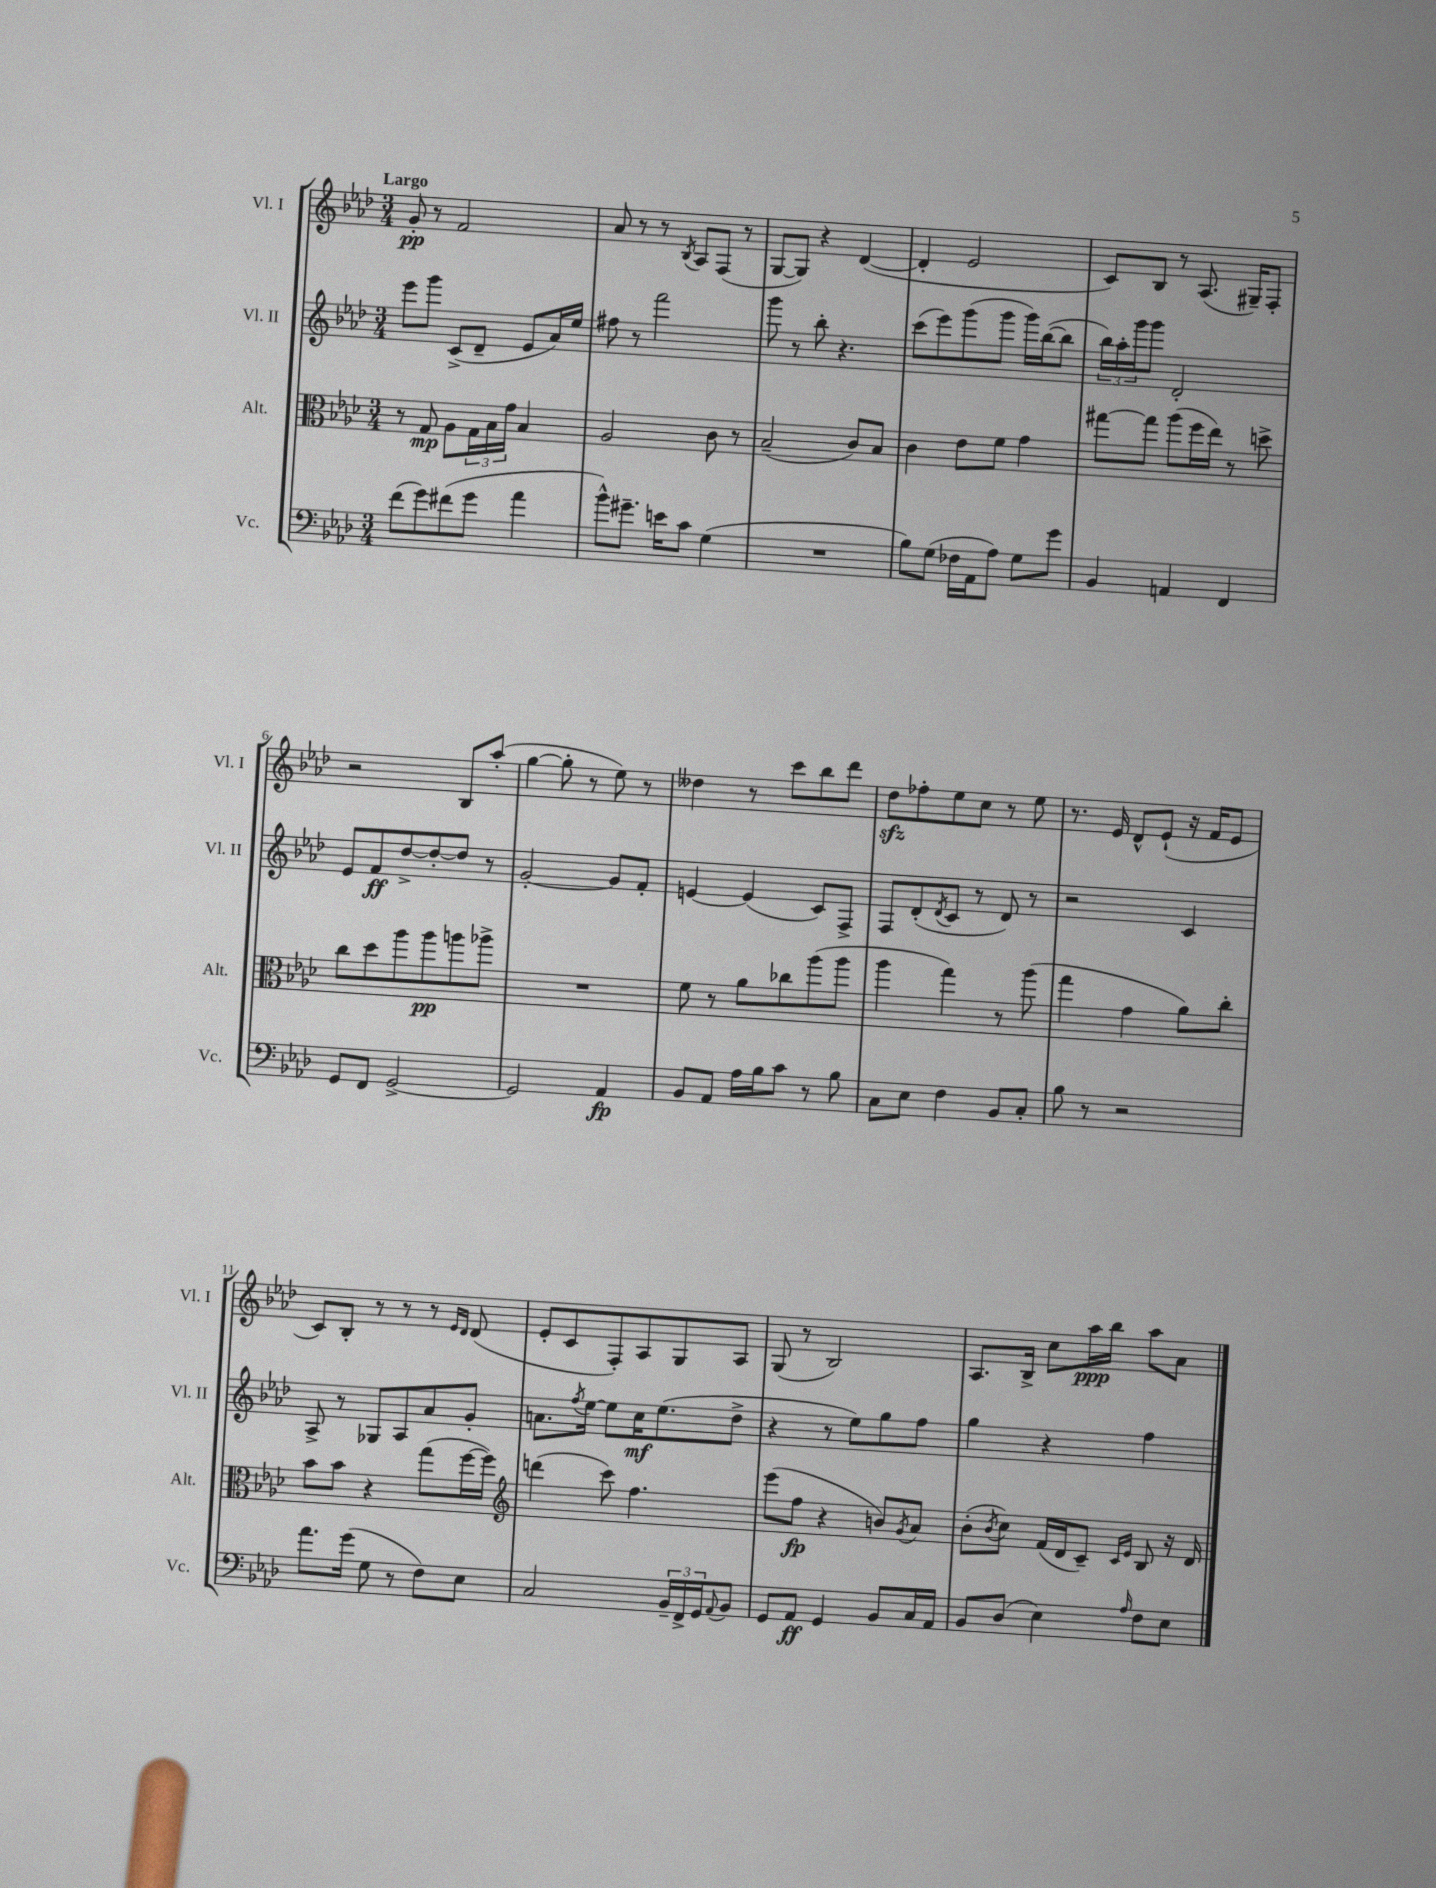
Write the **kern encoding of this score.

**kern	**kern	**kern	**kern
*staff4	*staff3	*staff2	*staff1
*clefF4	*clefC3	*clefG2	*clefG2
*k[b-e-a-d-]	*k[b-e-a-d-]	*k[b-e-a-d-]	*k[b-e-a-d-]
*M3/4	*M3/4	*M3/4	*M3/4
(8f	8r	8eee-	8g'
8g)	8G	8ggg	8r
(8f#	8A-	(8c^	2f
8g	24G	8d-~	.
.	24B-	.	.
.	24g	.	.
4a-	4B-	8e-	.
.	.	16a-)	.
.	.	16ee-	.
=	=	=	=
8b-^^)	2A-	8ff#	8a-
8.g#~	.	8r	8r
.	.	2fff	8r
16e	.	.	.
.	.	.	8qB-
8c	.	.	8A-
(4G	8c	.	(8F
.	8r	.	8r
=	=	=	=
2.r	(2B-~	8ggg	[8G
.	.	8r	8G])
.	.	8bb-'	4r
.	.	4.r	.
.	8c)	.	([4d-
.	8B-	.	.
=	=	=	=
8B-)	4c	(8ccc	4d-']
(8G	.	8eee-)	.
16F-	8e-	(8ggg	2e-
16AA-	.	.	.
8A-)	8f	8ggg	.
8G	4g	16ggg)	.
.	.	([16bb-	.
8g	.	8bb-]	.
=	=	=	=
4BB-	[8gg#	24bb-)	8c)
.	.	24aa-'	.
.	.	24ggg	.
.	8gg#]	8ggg	8B-
4AA	(8aa-	2d-'	8r
.	16ff	.	(8.A-
.	16ee-)	.	.
4FF	8r	.	.
.	.	.	16G#~)
.	8dd^	.	8F'
=	=	=	=
8GG	8cc	8e-	2r
8FF	8dd-	8f	.
[2GG^	8aa-	[8dd-^	.
.	8aa-	8dd-'_	.
.	8aa	8dd-]	8B-
.	8aa-^	8r	(8aa-'
=	=	=	=
2GG]	2.r	[2g'	[4gg
.	.	.	8gg']
.	.	.	8r
4AA-	.	8g]	8ee-)
.	.	8f'	8r
=	=	=	=
8BB-	8f	[4e	4dd--
8AA-	8r	.	.
16A-	8a-	(4e]	8r
16B-	.	.	.
8c	8cc-	.	8ccc
8r	(8aa-	8c)	8bb-
8B-	8aa-	8F^	8ddd-
=	=	=	=
8C	4aa-	8F	8dd-
8E-	.	(8d-'	8ff-'
.	.	8qd-	.
4F	4gg)	8c	8ee-
.	.	8r	8cc
8BB-	8r	8d-)	8r
8C'	(8aa-	8r	8ee-
=	=	=	=
8B-	4gg	2r	8.r
8r	.	.	.
.	.	.	16e-
2r	4g	.	8d-^^
.	.	.	(8e-`
.	8a-)	4c	16r
.	.	.	16f
.	8cc'	.	8e-
=	=	=	=
8.a-	8b-	8A-^	8c)
.	8b-	8r	8B-'
(16g	.	.	.
8G	4r	8G-	8r
8r	.	8A-	8r
8F)	(8gg	8a-	8r
.	.	.	16qqe-
.	.	.	16qqd-
8E-	[16ff	8g'	(8d-
.	16ff])	.	.
=	=	=	=
*	*clefG2	*	*
2C	(4ddd	8.a	8e-'
.	.	.	8c
.	.	8qff	.
.	.	[16ee-	.
.	8ccc)	8ee-]	8F')
.	4.ff	16cc	8A-
.	.	(8.ee-	.
24BB-~	.	.	8G
24FF^	.	.	.
24GG	.	.	.
8qqAA-	.	.	.
8BB-	.	8dd-^	8A-
=	=	=	=
8GG	(8eee-	4r	(8G
8AA-	8ff	.	8r
4GG	4r	8r	2B-)
.	.	8ee-)	.
8BB-	8b)	8gg	.
.	8qg	.	.
16C	8a-	8ff	.
16AA-	.	.	.
=	=	=	=
8BB-	(8b-'	4gg	8.A-
.	8qb-	.	.
(8D-	8cc)	.	.
.	.	.	16B-^
4E-)	(16f	4r	8cc
.	16d-	.	.
.	8c~)	.	16aa-
.	.	.	16bb-
.	16qqc	.	.
16qqA-	16qqe-	.	.
8F	8B-	4ff	8aa-
8E-	16r	.	8a-
.	16d-	.	.
==	==	==	==
*-	*-	*-	*-
